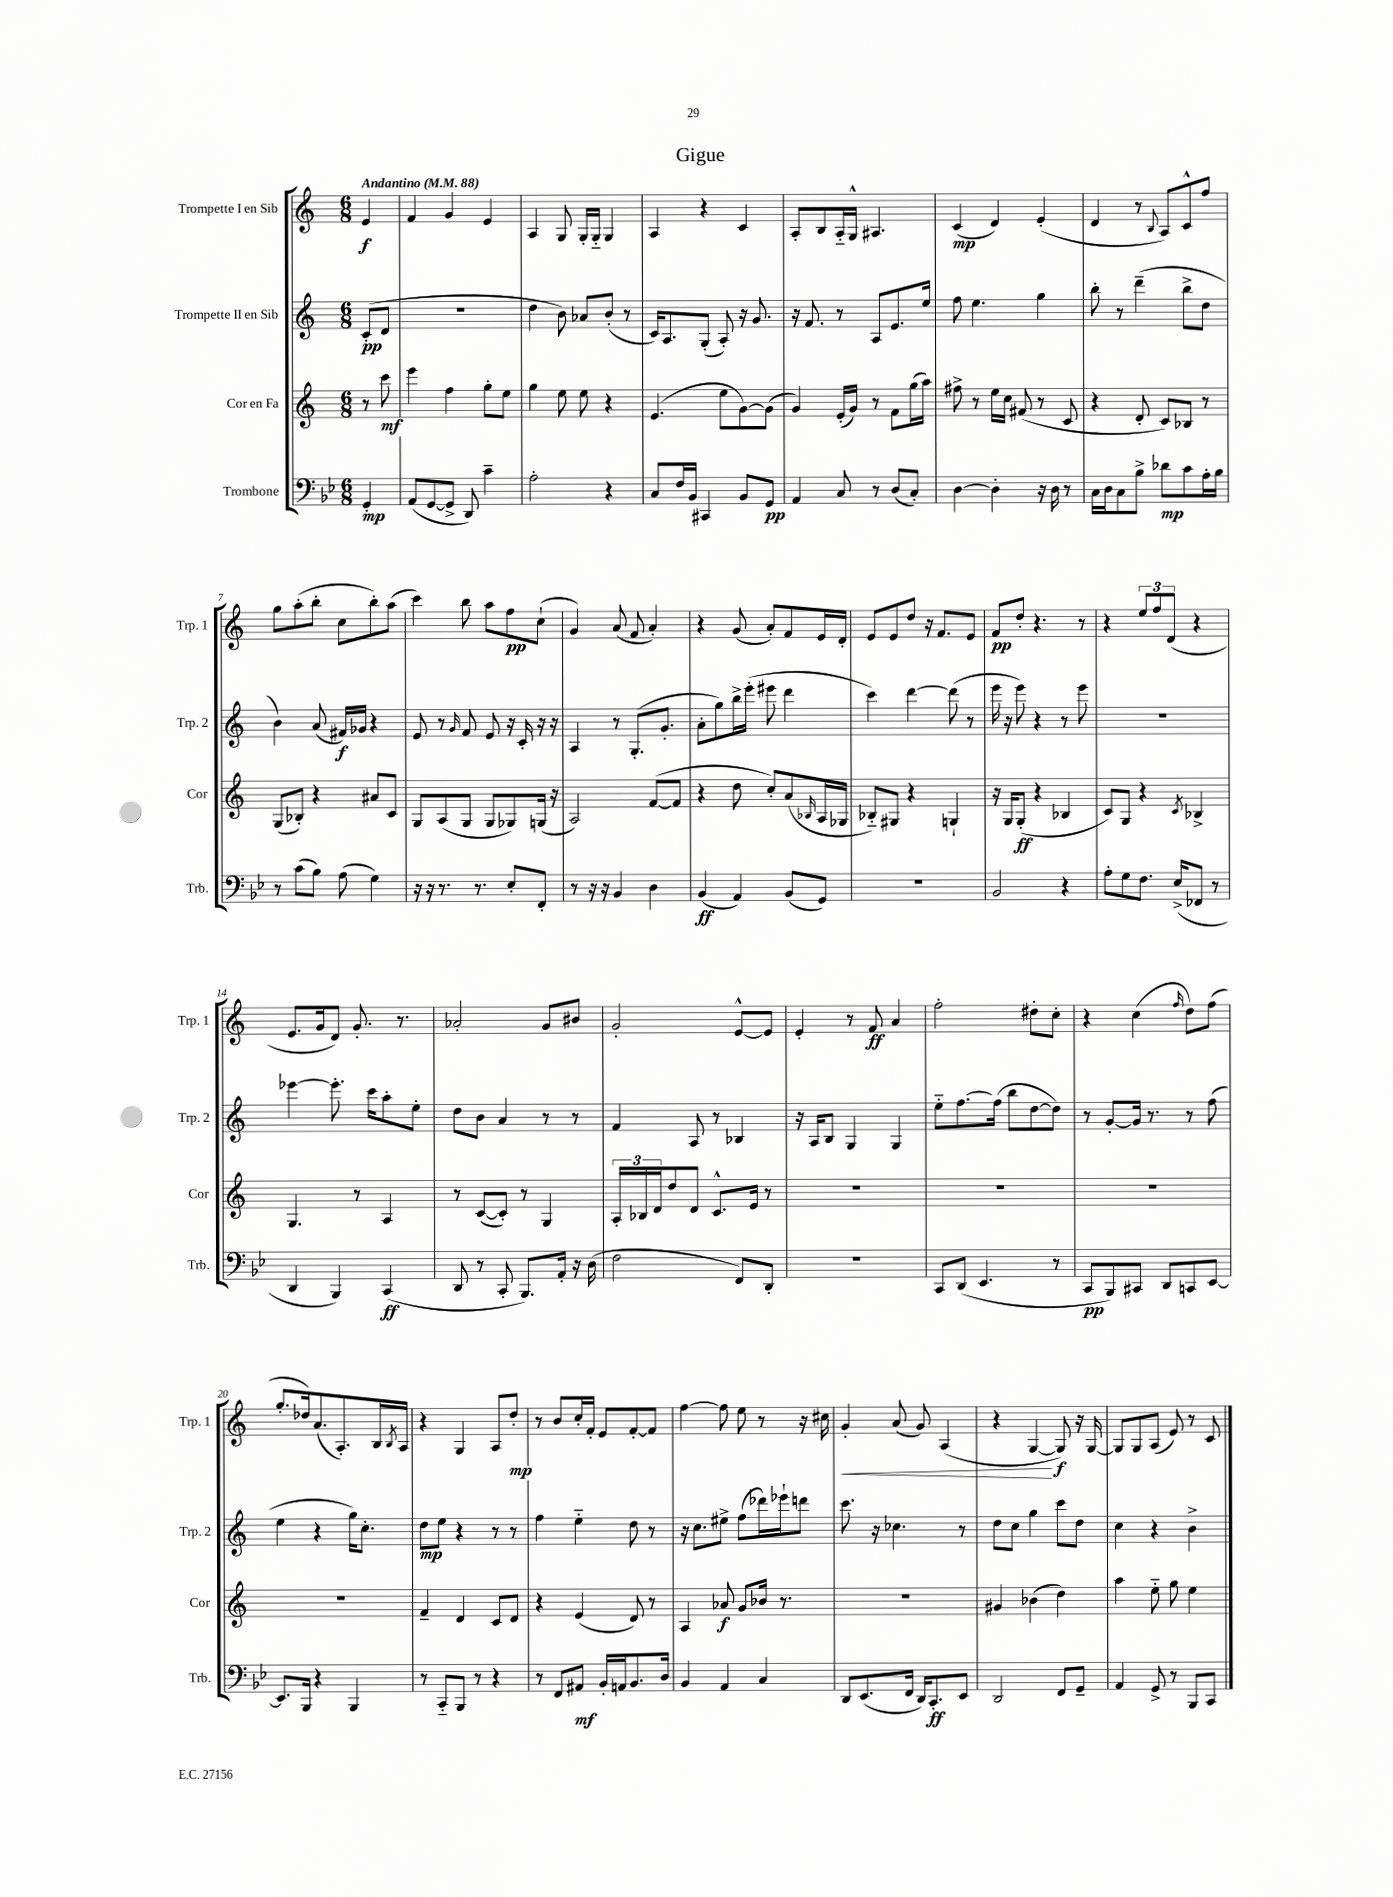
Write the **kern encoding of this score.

**kern	**dynam	**kern	**dynam	**kern	**dynam	**kern	**dynam
*part4	*part4	*part3	*part3	*part2	*part2	*part1	*part1
*staff4	*staff4	*staff3	*staff3	*staff2	*staff2	*staff1	*staff1
*I"Trombone	*	*I"Cor en Fa	*	*I"Trompette II en Sib	*	*I"Trompette I en Sib	*
*I'Trb.	*	*I'Cor	*	*I'Trp. 2	*	*I'Trp. 1	*
*clefF4	*	*clefG2	*	*clefG2	*	*clefG2	*
*k[b-e-]	*	*k[]	*	*k[]	*	*k[]	*
*M6/8	*	*M6/8	*	*M6/8	*	*M6/8	*
*MM88	*	*MM88	*	*MM88	*	*MM88	*
=	=	=	=	=	=	=	=
!	!	!	!	!	!	!LO:TX:a:B:t=Andantino	!
4GG'/	mp	8r	.	(8c'/L	pp	4e/	f
.	.	8ccc\	mf	8d/J	.	.	.
=1	=1	=1	=1	=1	=1	=1	=1
(8AA/L	.	4eee\	.	2.r	.	4f/	.
[8GG/	.	.	.	.	.	.	.
8GG^/J]	.	4ff\	.	.	.	4g/	.
8DD/)	.	.	.	.	.	.	.
4c~\	.	8gg'\L	.	.	.	4e/	.
.	.	8ee\J	.	.	.	.	.
=2	=2	=2	=2	=2	=2	=2	=2
2A'\	.	4gg\	.	4dd\	.	4A/	.
.	.	8ee\	.	8b\)	.	8G/	.
.	.	8ee\	.	8a-X/L	.	16G'/LL	.
.	.	.	.	.	.	16G/JJ	.
4r	.	4r	.	(8b'/J	.	4G/	.
.	.	.	.	8r	.	.	.
=3	=3	=3	=3	=3	=3	=3	=3
8C/L	.	(4.e/	.	16c/KL)	.	4A/	.
.	.	.	.	8.A/	.	.	.
16F/L	.	.	.	.	.	.	.
16BB-/JJ	.	.	.	.	.	.	.
4CC#X/	.	.	.	(8G'/J	.	4r	.
.	.	8ee\L	.	8A'/)	.	.	.
8BB-/L	.	[8g\)	.	16r	.	4c/	.
.	.	.	.	8.g/	.	.	.
8GG/J	pp	(8g\J]	.	.	.	.	.
=4	=4	=4	=4	=4	=4	=4	=4
4AA/	.	4g/)	.	16r	.	8A'/L	.
.	.	.	.	8.f/	.	.	.
.	.	.	.	.	.	8B/	.
8C/	.	(16e'/LL	.	8r	.	16A/L	.
.	.	16g/JJ)	.	.	.	16G^^/JJ	.
8r	.	8r	.	8A/L	.	4.A#X/	.
(8D/L	.	8f\L	.	8.e/	.	.	.
8C'/J)	.	(16gg\L	.	.	.	.	.
.	.	16aa\JJ)	.	16ee/Jk	.	.	.
=5	=5	=5	=5	=5	=5	=5	=5
[4D\	.	8ff#X^\	.	8ff\	.	(4c/	mp
.	.	8r	.	4.ee\	.	.	.
4D'\]	.	16ee\LL	.	.	.	4d/)	.
.	.	16cc\JJ	.	.	.	.	.
.	.	(8f#X/	.	.	.	.	.
16r	.	8r	.	4gg\	.	(4e'/	.
16D\	.	.	.	.	.	.	.
8r	.	8c/	.	.	.	.	.
=6	=6	=6	=6	=6	=6	=6	=6
16C\LL	.	4r	.	8bb'\	.	4d/	.
16D\J	.	.	.	.	.	.	.
8C\	.	.	.	8r	.	.	.
8B-^\J	.	8d'/	.	(4ddd~\	.	8r	.
.	.	.	.	.	.	8qqB/	.
8d-X\L	mp	8c/L)	.	.	.	8A/L)	.
8c\	.	8B-X/J	.	8bb^\L	.	8c^^/	.
16A'\L	.	8r	.	8dd\J	.	8ff/J	.
16B-\JJ	.	.	.	.	.	.	.
!!LO:LB:g=z
=7	=7	=7	=7	=7	=7	=7	=7
8r	.	(8G/L	.	4b\)	.	8gg\L	.
(8c\L	.	8B-X'/J)	.	.	.	(8aa'\	.
8B-\J)	.	4r	.	(8a/	.	8bb'\J	.
(8A\	.	.	.	16f#X/LL)	f	8cc\L	.
.	.	.	.	16g-X/JJ	.	.	.
4G\)	.	8a#X/L	.	4r	.	8bb'\)	.
.	.	8c/J	.	.	.	(8aa\J	.
=8	=8	=8	=8	=8	=8	=8	=8
16r	.	8G/L	.	8e/	.	4ccc\)	.
16r	.	.	.	.	.	.	.
8.r	.	(8A/	.	8r	.	.	.
.	.	.	.	16qqg/	.	.	.
.	.	8G/J	.	8f/	.	8bb\	.
8.r	.	.	.	.	.	.	.
.	.	8G/L	.	8e/	.	8aa\L	.
8E-'/L	.	8G-X/)	.	16r	.	8ff\	pp
.	.	.	.	16c'/	.	.	.
8FF'/J	.	(16Gn/Jk	.	16r	.	(8cc`\J	.
.	.	16r	.	16r	.	.	.
=9	=9	=9	=9	=9	=9	=9	=9
8r	.	2A/)	.	4A/	.	4g/)	.
16r	.	.	.	.	.	.	.
16r	.	.	.	.	.	.	.
4BB-/	.	.	.	8r	.	(8a/	.
.	.	.	.	(8.G'/L	.	8f/	.
4D\	.	([8f/L	.	.	.	4a'/)	.
.	.	.	.	8.g'/J	.	.	.
.	.	8f/J]	.	.	.	.	.
=10	=10	=10	=10	=10	=10	=10	=10
(4BB-/	ff	4r	.	8a'\L	.	4r	.
.	.	.	.	8gg\)	.	.	.
4AA/)	.	8dd\	.	16bb^\L	.	(8g/	.
.	.	.	.	(16eee'\JJ	.	.	.
.	.	8cc'/L)	.	8eee#X\	.	8a'/L)	.
(8BB-/L	.	(8a/	.	4ddd\	.	8f/	.
.	.	16qqB-X/	.	.	.	.	.
8GG/J)	.	16A/L	.	.	.	16e/L	.
.	.	16G-X/JJ	.	.	.	16d'/JJ	.
=11	=11	=11	=11	=11	=11	=11	=11
2.r	.	8B-X/L)	.	4ccc\)	.	8e/L	.
.	.	8G#X/J	.	.	.	8e/	.
.	.	4r	.	[4ddd\	.	8dd/J	.
.	.	.	.	.	.	16r	.
.	.	.	.	.	.	8.f/L	.
.	.	4Gn`/	.	(8ddd\]	.	.	.
.	.	.	.	8r	.	8e/J	.
=12	=12	=12	=12	=12	=12	=12	=12
2BB-/	.	16r	.	16eee\	.	8f/L	pp
.	.	16G/KL	.	16r	.	.	.
.	.	(8G'/J	ff	8eee\)	.	8dd'/J	.
.	.	4r	.	4r	.	4.r	.
4r	.	4B-X/	.	8r	.	.	.
.	.	.	.	8eee\	.	8r	.
=13	=13	=13	=13	=13	=13	=13	=13
8A'\L	.	8c/L)	.	2.r	.	4r	.
8G\	.	8G/J	.	.	.	.	.
8.F\J	.	4r	.	.	.	12ee/L	.
.	.	.	.	.	.	12ff/	.
.	.	.	.	.	.	(12d/J	.
(16E-^/KL	.	.	.	.	.	.	.
.	.	8qc/	.	.	.	.	.
8FF-X/J	.	4B-X^/	.	.	.	4r	.
8r	.	.	.	.	.	.	.
!!LO:LB:g=z
=14	=14	=14	=14	=14	=14	=14	=14
4DD/	.	4.G/	.	[4eee-X\	.	8.e/L	.
.	.	.	.	.	.	16g/k	.
4BBB-/)	.	.	.	8.eee-'\]	.	8d/J)	.
.	.	8r	.	.	.	8.g'/	.
.	.	.	.	16ccc\KL	.	.	.
(4CC/	ff	4A/	.	8aa'\	.	.	.
.	.	.	.	.	.	8.r	.
.	.	.	.	8ee'\J	.	.	.
=15	=15	=15	=15	=15	=15	=15	=15
8DD/	.	8r	.	8dd\L	.	2a-X'/	.
8r	.	([8c/L	.	8b\J	.	.	.
8CC'/	.	8c'/J])	.	4a/	.	.	.
8.BBB-/L)	.	8r	.	.	.	.	.
.	.	4G/	.	8r	.	8g/L	.
16AA'/Jk	.	.	.	.	.	.	.
16r	.	.	.	8r	.	8b#X/J	.
(16D\	.	.	.	.	.	.	.
=16	=16	=16	=16	=16	=16	=16	=16
2F\	.	24A'/LL	.	4f/	.	2g'/	.
.	.	24B-X/	.	.	.	.	.
.	.	24d/J	.	.	.	.	.
.	.	8dd/	.	.	.	.	.
.	.	8d/J	.	8A/	.	.	.
.	.	8.c^^/L	.	8r	.	.	.
8FF/L)	.	.	.	4B-X/	.	[8e^^/L	.
.	.	16e/Jk	.	.	.	.	.
8DD'/J	.	8r	.	.	.	8e/J]	.
=17	=17	=17	=17	=17	=17	=17	=17
2.r	.	2.r	.	16r	.	4e'/	.
.	.	.	.	16A/KL	.	.	.
.	.	.	.	8B/J	.	.	.
.	.	.	.	4G/	.	8r	.
.	.	.	.	.	.	8f/	ff
.	.	.	.	4G/	.	4a/	.
=18	=18	=18	=18	=18	=18	=18	=18
8CC/L	.	2.r	.	8ee\L	.	2ff'\	.
(8DD/J	.	.	.	[8.ff\	.	.	.
4.EE-/	.	.	.	.	.	.	.
.	.	.	.	(16ff\Jk]	.	.	.
.	.	.	.	8bb\L	.	.	.
.	.	.	.	[8dd\	.	8dd#X'\L	.
8r	.	.	.	8dd\J])	.	8cc'\J	.
=19	=19	=19	=19	=19	=19	=19	=19
8CC/L	pp	2.r	.	8r	.	4r	.
8BBB-/)	.	.	.	[8g'/L	.	.	.
8CC#X/J	.	.	.	16g/Jk]	.	(4cc\	.
.	.	.	.	8.r	.	.	.
8DD/L	.	.	.	.	.	.	.
.	.	.	.	.	.	16qqff/	.
8CCn/	.	.	.	8r	.	8dd\L)	.
[8EE-/J	.	.	.	(8ff\	.	(8ff\J	.
!!LO:LB:g=z
=20	=20	=20	=20	=20	=20	=20	=20
8.EE-/L]	.	2.r	.	4ee\	.	8.gg'/L	.
16BBB-/Jk	.	.	.	.	.	16dd-X/k)	.
4r	.	.	.	4r	.	(8.a/	.
.	.	.	.	.	.	8.A'/)	.
4BBB-/	.	.	.	16gg\KL)	.	.	.
.	.	.	.	8.cc'\J	.	.	.
.	.	.	.	.	.	16B/L	.
.	.	.	.	.	.	8qB/	.
.	.	.	.	.	.	16A/JJ	.
=21	=21	=21	=21	=21	=21	=21	=21
8r	.	4f~/	.	8dd\L	mp	4r	.
8CC/L	.	.	.	8ee\J	.	.	.
8BBB-/J	.	4d/	.	4r	.	4G/	.
8r	.	.	.	.	.	.	.
4r	.	8c/L	.	8r	.	8A/L	.
.	.	8d/J	.	8r	.	8dd'/J	mp
=22	=22	=22	=22	=22	=22	=22	=22
8r	.	4r	.	4ff\	.	8r	.
8FF/L	.	.	.	.	.	8b/L	.
8AA#X/J	mf	(4e/	.	4ee\	.	16cc'/L	.
.	.	.	.	.	.	16f'/JJ	.
16BB-'/LL	.	.	.	.	.	8e/L	.
16AAn/J	.	.	.	.	.	.	.
8.BB-/	.	8d/)	.	8dd\	.	[8f'/	.
.	.	8r	.	8r	.	8f/J]	.
16D/Jk	.	.	.	.	.	.	.
=23	=23	=23	=23	=23	=23	=23	=23
4BB-/	.	4A/	.	16r	.	[4ff\	.
.	.	.	.	8.cc\L	.	.	.
4AA/	.	8a-X/	f	8ee#X^\J	.	8ff\]	.
.	.	8g/L	.	(8ff\L	.	8ee\	.
4C/	.	16b-X/Jk	.	16ddd-X\L)	.	8r	.
.	.	8.r	.	16eee-X`\J	.	.	.
.	.	.	.	8dddn\J	.	16r	.
.	.	.	.	.	.	16cc#X\	.
=24	=24	=24	=24	=24	=24	=24	=24
!	!	!	!	!	!	!	!LO:HP:b
8DD/L	.	2.r	.	8.ccc\	.	4g'/	<
(8.EE-/	.	.	.	.	.	.	.
.	.	.	.	16r	.	.	.
.	.	.	.	4.cc-X\	.	(8a/	.
16FF/Jk	.	.	.	.	.	.	.
16DD/KL)	.	.	.	.	.	8g/)	.
8.CC'/	ff	.	.	.	.	.	.
.	.	.	.	.	.	(4A/	.
8EE-/J	.	.	.	8r	.	.	.
=25	=25	=25	=25	=25	=25	=25	=25
2DD/	.	4g#X/	.	8dd\L	.	4r	.
.	.	.	.	8cc\J	.	.	.
.	.	(4b-X\	.	4gg\	.	[4G/	.
8FF/L	.	4dd\)	.	8ccc\L	.	8G/])	[ f
8GG~/J	.	.	.	8dd\J	.	16r	.
.	.	.	.	.	.	[16G/	.
=26	=26	=26	=26	=26	=26	=26	=26
4AA/	.	4aa\	.	4cc\	.	8G/L]	.
.	.	.	.	.	.	8G/	.
8GG^/	.	8ee\	.	4r	.	(8A/J	.
8r	.	8gg\	.	.	.	8e/)	.
8BBB-/L	.	4ee\	.	4b^\	.	8r	.
8CC/J	.	.	.	.	.	8c/	.
==	==	==	==	==	==	==	==
*-	*-	*-	*-	*-	*-	*-	*-
